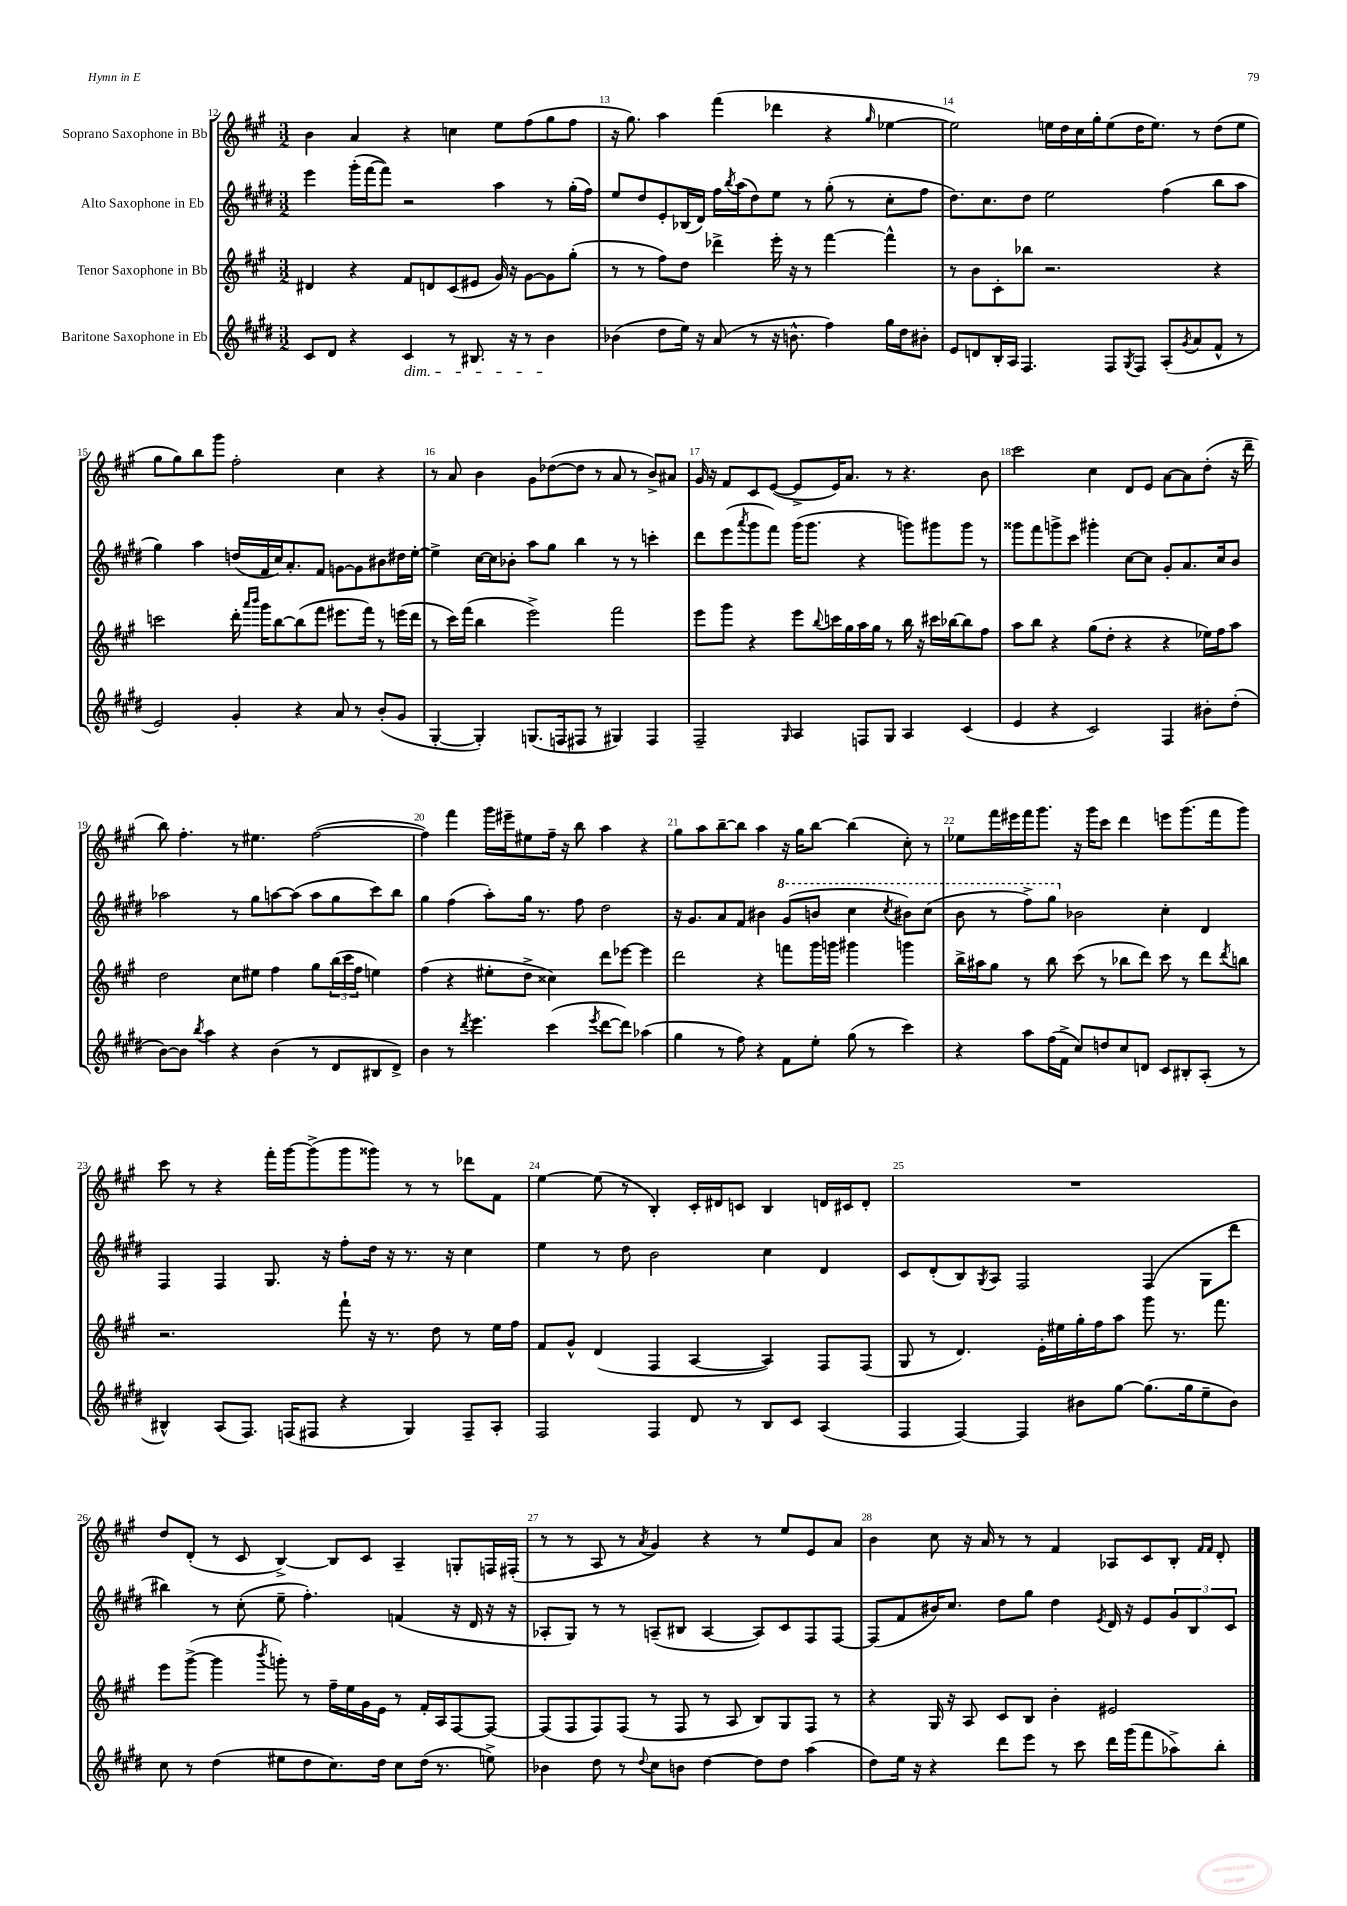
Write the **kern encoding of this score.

**kern	**kern	**kern	**kern
*part4	*part3	*part2	*part1
*staff4	*staff3	*staff2	*staff1
*I"Baritone Saxophone in Eb	*I"Tenor Saxophone in Bb	*I"Alto Saxophone in Eb	*I"Soprano Saxophone in Bb
*clefG2	*clefG2	*clefG2	*clefG2
*k[f#c#g#d#]	*k[f#c#g#]	*k[f#c#g#d#]	*k[f#c#g#]
*M3/2	*M3/2	*M3/2	*M3/2
=12	=12	=12	=12
8c#/L	4d#X/	4eee\	4b\
8d#/J	.	.	.
4r	4r	(16ggg#'\LL	4a/
.	.	[16fff#\J	.
.	.	8fff#\J])	.
!LO:TX:b:i:t=dim.	!	!	!
4c#/	8f#/L	2r	4r
.	8dn/	.	.
8r	(8c#/	.	4ccn\
8.B#X/	8e#X/J	.	.
.	16g#/)	4aa\	8ee\L
16r	16r	.	.
8r	[8g#\L	.	(8ff#\
4b\	8g#\]	8r	8gg#\
.	(8gg#'\J	(16gg#'\LL	8ff#\J
.	.	16ff#\JJ)	.
=13	=13	=13	=13
(4b-X\	8r	8ee/L	16r
.	.	.	8.gg#\)
.	8r	8dd#/	.
8dd#\L	8ff#\L)	8e'/	4aa\
16ee\Jk)	8dd\J	(16B-X/L	.
16r	.	16d#/JJ)	.
(8a/	4ddd-X^\	16ff#\LL	(4fff#\
.	.	8qbb/	.
.	.	(16aa\J	.
8r	.	8dd#\)	.
16r	16eee'\	8ee\J	4ddd-X\
8.bn^^\	16r	.	.
.	8r	8r	.
4ff#\)	[4fff#\	(8gg#'\	4r
.	.	8r	.
.	.	.	16qqgg#/
16gg#\LL	4fff#^^\]	8cc#'\L	[4ee-X\
16dd#\J	.	.	.
8b#X'\J	.	8ff#\J	.
=14	=14	=14	=14
8e/L	8r	8.dd#\L)	2ee-\])
8dn/	8b\L	.	.
.	.	8.cc#\	.
16B'/L	8c#'\	.	.
16A/JJ	.	.	.
4.F#/	8bb-X\J	8dd#\J	.
.	2.r	2ee\	16een\LL
.	.	.	16dd\
.	.	.	16cc#\
.	.	.	16gg#'\J
8F#/L	.	.	(8ee\
8qG#/	.	.	.
8F#/J	.	.	16dd\K
.	.	.	8.ee\J)
(8A'/L	.	(4ff#\	.
8qg#/	.	.	.
8a/	.	.	8r
8f#^^/J	4r	8bb\L	(8dd\L
8r	.	8aa\J	8ee\J
!!LO:LB:g=z
=15	=15	=15	=15
2e/)	2cccn\	4gg#\)	8gg#\L
.	.	.	8gg#\)
.	.	4aa\	8bb\
.	.	.	8ggg#\J
4g#'/	16ddd'\	(16ddn/LL	2ff#'\
.	16qqaaa/LL	.	.
.	16qqbbb/JJ	.	.
.	16ggg#\KL	16f#/	.
.	[8bb\	16cc#/J)	.
.	.	8.a'/	.
4r	(8bb\]	.	.
.	8fff#\J	8f#/J	.
8a/	8.eee#X\L	[8gn\L	4cc#\
8r	.	8g\]	.
.	16fff#\Jk)	.	.
(8b'/L	8r	8b#X\	4r
8g#/J	(16eeen\LL	16dd#X\L	.
.	16ddd\JJ	[16ee'\JJ	.
=16	=16	=16	=16
[4G#'/	8r	4ee^\]	8r
.	16ccc#\LL)	.	8a/
.	(16fff#\JJ	.	.
4G#'/])	4bb\	[16cc#\LL	4b\
.	.	16cc#\J]	.
.	.	8b-X'\J	.
(8.Gn/L	2eee^\)	8aa\L	8g#\L
.	.	8gg#\J	([8dd-X\
16Fn/k	.	.	.
8F#X/J	.	4bb\	8dd-\J]
8r	.	.	8r
4G#X/)	2fff#\	8r	8a/
.	.	8r	8r
4F#/	.	4cccn'\	8b^/L)
.	.	.	8a#X/J
=17	=17	=17	=17
2F#~/	8eee\L	8ddd#\L	16g#/
.	.	.	16r
.	8ggg#\J	(8eee\	8f#/L
.	.	8qaaa/	.
.	4r	8ggg#\	8c#/
.	.	8fff#\J)	([8e/J
16qqG#/	.	.	.
4A/	8eee\L	(16ggg#\KL	8e^/L]
.	.	8.ggg#\J	.
.	8qqbb/	.	.
.	16cccn\L	.	16e/K)
.	16gg#\	.	8.a/J
8Fn/L	16aa\	4r	.
.	16gg#\JJ	.	.
8G#/J	8r	.	8r
4A/	16bb\	8gggn\L)	4.r
.	16r	.	.
.	16ccc#X\LL	8ggg#X\	.
.	[16bb-X\J	.	.
(4c#/	8bb-\]	8ggg#\J	.
.	8ff#\J	8r	8b\
=18	=18	=18	=18
4e/	8aa\L	8ggg##X\L	2ccc#\
.	8bb\J	8fff#\	.
4r	4r	8gggn^\	.
.	.	8ccc#\J	.
2c#/)	(8gg#\L	4ggg#X'\	4cc#\
.	8dd'\J	.	.
.	4r	[8cc#\L	8d/L
.	.	8cc#\J]	8e/J
4F#/	4r	8g#'/L	[8a\L
.	.	8.a/	8a\]
8b#X'\L	16ee-X\LL)	.	(8dd'\J
.	16ff#\J	16cc#/k	.
(8dd#'\J	8aa\J	8b/J	16r
.	.	.	16ddd~\
!!LO:LB:g=z
=19	=19	=19	=19
[8b\L)	2dd\	2aa-X\	8bb\)
8b\J]	.	.	4.ff#'\
8qbb/	.	.	.
4aa\	.	.	.
4r	8cc#\L	8r	8r
.	8ee#X\J	8gg#\L	4.ee#X\
(4b\	4ff#\	[8aan\	.
.	.	(8aa\J]	.
8r	8gg#\L	8aa\L	([2ff#\
8d#/L	(24bb\L	8gg#\	.
.	24ccc#\	.	.
.	24ff#\JJ	.	.
8B#X/	4een\)	8ccc#\)	.
8d#^/J)	.	8bb\J	.
=20	=20	=20	=20
4b\	(4ff#\	4gg#\	4ff#\])
8r	4r	(4ff#\	4fff#\
8qddd#/	.	.	.
4.eee\	.	.	.
.	8ee#X'\L	8aa'\L)	16ggg#\LL
.	.	.	16eee#X~\J
.	8dd^\J	16gg#\Jk	8ee#X\
.	.	8.r	.
(4ccc#\	4cc##X\)	.	16ff#~\Jk
.	.	.	16r
.	.	8ff#\	8bb\
8qeee/	.	.	.
[8ddd#\L	8ddd\L	2dd#\	4aa\
8ddd#\J])	[8eee-X\J	.	.
(4aa-X\	4eee-\]	.	4r
=21	=21	=21	=21
4gg#\	2ddd\	16r	8gg#\L
.	.	8.g#/L	.
.	.	.	8aa\
8r	.	8a/	[8bb~\
8ff#\)	.	8f#/J	8bb\J]
4r	4r	4b#X\	4aa\
*	*	*8va	*
8f#\L	8fffn\L	(8gg#/L	16r
.	.	.	16gg#\KL
8ee'\J	16ggg#\L	8bbn/J	[8bb\J
.	16gggn\JJ	.	.
(8gg#\	4ggg#X\	4ccc#\	(4bb\]
8r	.	.	.
.	.	8qccc#/	.
4ccc#\)	4gggn\	8bb#X\L)	8cc#'\)
.	.	(8ccc#\J	8r
=22	=22	=22	=22
4r	16bb^\LL	8bb\	8ee-X\L
.	16aa#X\J	.	.
.	8gg#\J	8r	16fff#\L
.	.	.	16eee#X\
8aa\L	8r	8fff#^\L)	16fff#\J
.	.	.	8.ggg#\J
(16ff#\L	8bb\	8ggg#\J	.
16f#^\JJ	.	.	.
*	*	*X8va	*
8cc#/L)	(8ccc#\	2b-X\	16r
.	.	.	16ggg#\KL
8ddn/	8r	.	8ccc#\J
8cc#/	8bb-X\L	.	4ddd\
8dn/J	8ddd\J)	.	.
8c#/L	8ccc#\	4cc#'\	8eeen\L
8B#X'/	8r	.	(8.ggg#\
(8A'/J	8ddd\L	4d#/	.
.	.	.	16fff#\k
.	8qddd/	.	.
8r	8bbn\J	.	8ggg#\J)
!!LO:LB:g=z
=23	=23	=23	=23
4B#X^^/)	2.r	4F#/	8ccc#\
.	.	.	8r
(8A/L	.	4F#/	4r
8.F#/J)	.	.	.
.	.	8.G#/	16fff#'\LL
(16Fn/KL	.	.	[16ggg#\J
8F#X/J	.	.	(8ggg#^\]
.	.	16r	.
4r	8fff#`\	8ff#'\L	8ggg#\
.	16r	16dd#\Jk	8ggg##X\J)
.	8.r	16r	.
4G#/)	.	8.r	8r
.	8dd\	.	8r
.	.	16r	.
8F#~/L	8r	4cc#\	8ddd-X\L
8A'/J	16ee\LL	.	8f#\J
.	16ff#\JJ	.	.
=24	=24	=24	=24
2F#/	8f#/L	4ee\	[4ee\
.	8g#^^/J	.	.
.	(4d/	8r	(8ee\]
.	.	8dd#\	8r
4F#/	4F#/	2b\	4B'/)
8d#/	[4A/	.	16c#'/LL
.	.	.	16d#X/J
8r	.	.	8cn/J
8B/L	4A/])	4cc#\	4B/
8c#/J	.	.	.
(4A/	8F#/L	4d#/	16dn/LL
.	.	.	16c#X/J
.	(8F#/J	.	8d'/J
=25	=25	=25	=25
4F#/	8G#/	8c#/L	1.r
.	8r	(8d#'/	.
[4F#/)	4.d/)	8B/)	.
.	.	8qG#/	.
.	.	8A/J	.
4F#/]	.	2F#/	.
.	16e'\LL	.	.
.	16ee#X\	.	.
8b#X\L	16gg#'\	.	.
.	16ff#\J	.	.
[8gg#\J	8aa\J	.	.
(8.gg#\L]	8ggg#\	(4F#/	.
.	8.r	.	.
16gg#\k	.	.	.
8ee~\	.	8G#\L	.
.	8.fff#\	.	.
8b#\J)	.	8ddd#\J	.
!!LO:LB:g=z
=26	=26	=26	=26
8cc#\	8eee\L	4bb#X\)	8dd/L
8r	([8ggg#^\J	.	(8d'/J
(4dd#\	4ggg#\]	8r	8r
.	.	(8cc#'\	8c#/
.	8qbbb/	.	.
8ee#X\L	8gggn'\)	8ee~\	[4B^/)
8dd#\	8r	4.ff#'\)	.
8.cc#\)	16ff#~\LL	.	8B/L]
.	16ee\	.	.
.	16g#\	.	8c#/J
16dd#\Jk	16e\JJ	.	.
8cc#\L	8r	(4fn/	4A~/
(16dd#\Jk	16f#'/LL	.	.
8.r	16A/J	.	.
.	[8F#/	16r	8Gn'/L
.	.	16d#/	.
8een^\)	8F#/J_	16r	16Fn/L
.	.	16r	(16F#X'/JJ
=27	=27	=27	=27
4b-X\	(8F#/L]	8A-X'/L	8r
.	8F#/	8G#/J)	8r
8dd#\	8F#/)	8r	8A/
8r	(8F#/J	8r	8r
8qqdd#/	.	.	8qa/
8cc#\L	8r	(8An~/L	4g#/)
8bn\J	8F#/	8B#X/J	.
[4dd#\	8r	[4A/	4r
.	8A/	.	.
8dd#\L]	8B/L)	8A/L])	8r
8dd#\J	8G#/	8c#/	8ee/L
(4aa\	8F#/J	8F#/	8e/
.	8r	[8F#/J	8a/J
=28	=28	=28	=28
8dd#\L)	4r	(8F#/L]	4b\
16ee\Jk	.	8f#/	.
16r	.	.	.
4r	16G#/	16b#X/K)	8cc#\
.	16r	8.cc#/J	.
.	8A/	.	16r
.	.	.	16a/
8ddd#\L	8c#/L	8dd#\L	8r
8eee\J	8B/J	8gg#\J	8r
8r	4b'\	4dd#\	4f#/
8ccc#\	.	.	.
.	.	8qe/	.
16ddd#\LL	2e#X/	16d#/	8A-X/L
(16ggg#\J	.	16r	.
8fff#\	.	8e/L	8c#/
8aa-X^\)	.	12g#/	8B'/J
.	.	12B/	.
.	.	.	16qqf#/LL
.	.	.	16qqf#/JJ
8bb'\J	.	.	8d'/
.	.	12c#/J	.
==	==	==	==
*-	*-	*-	*-
